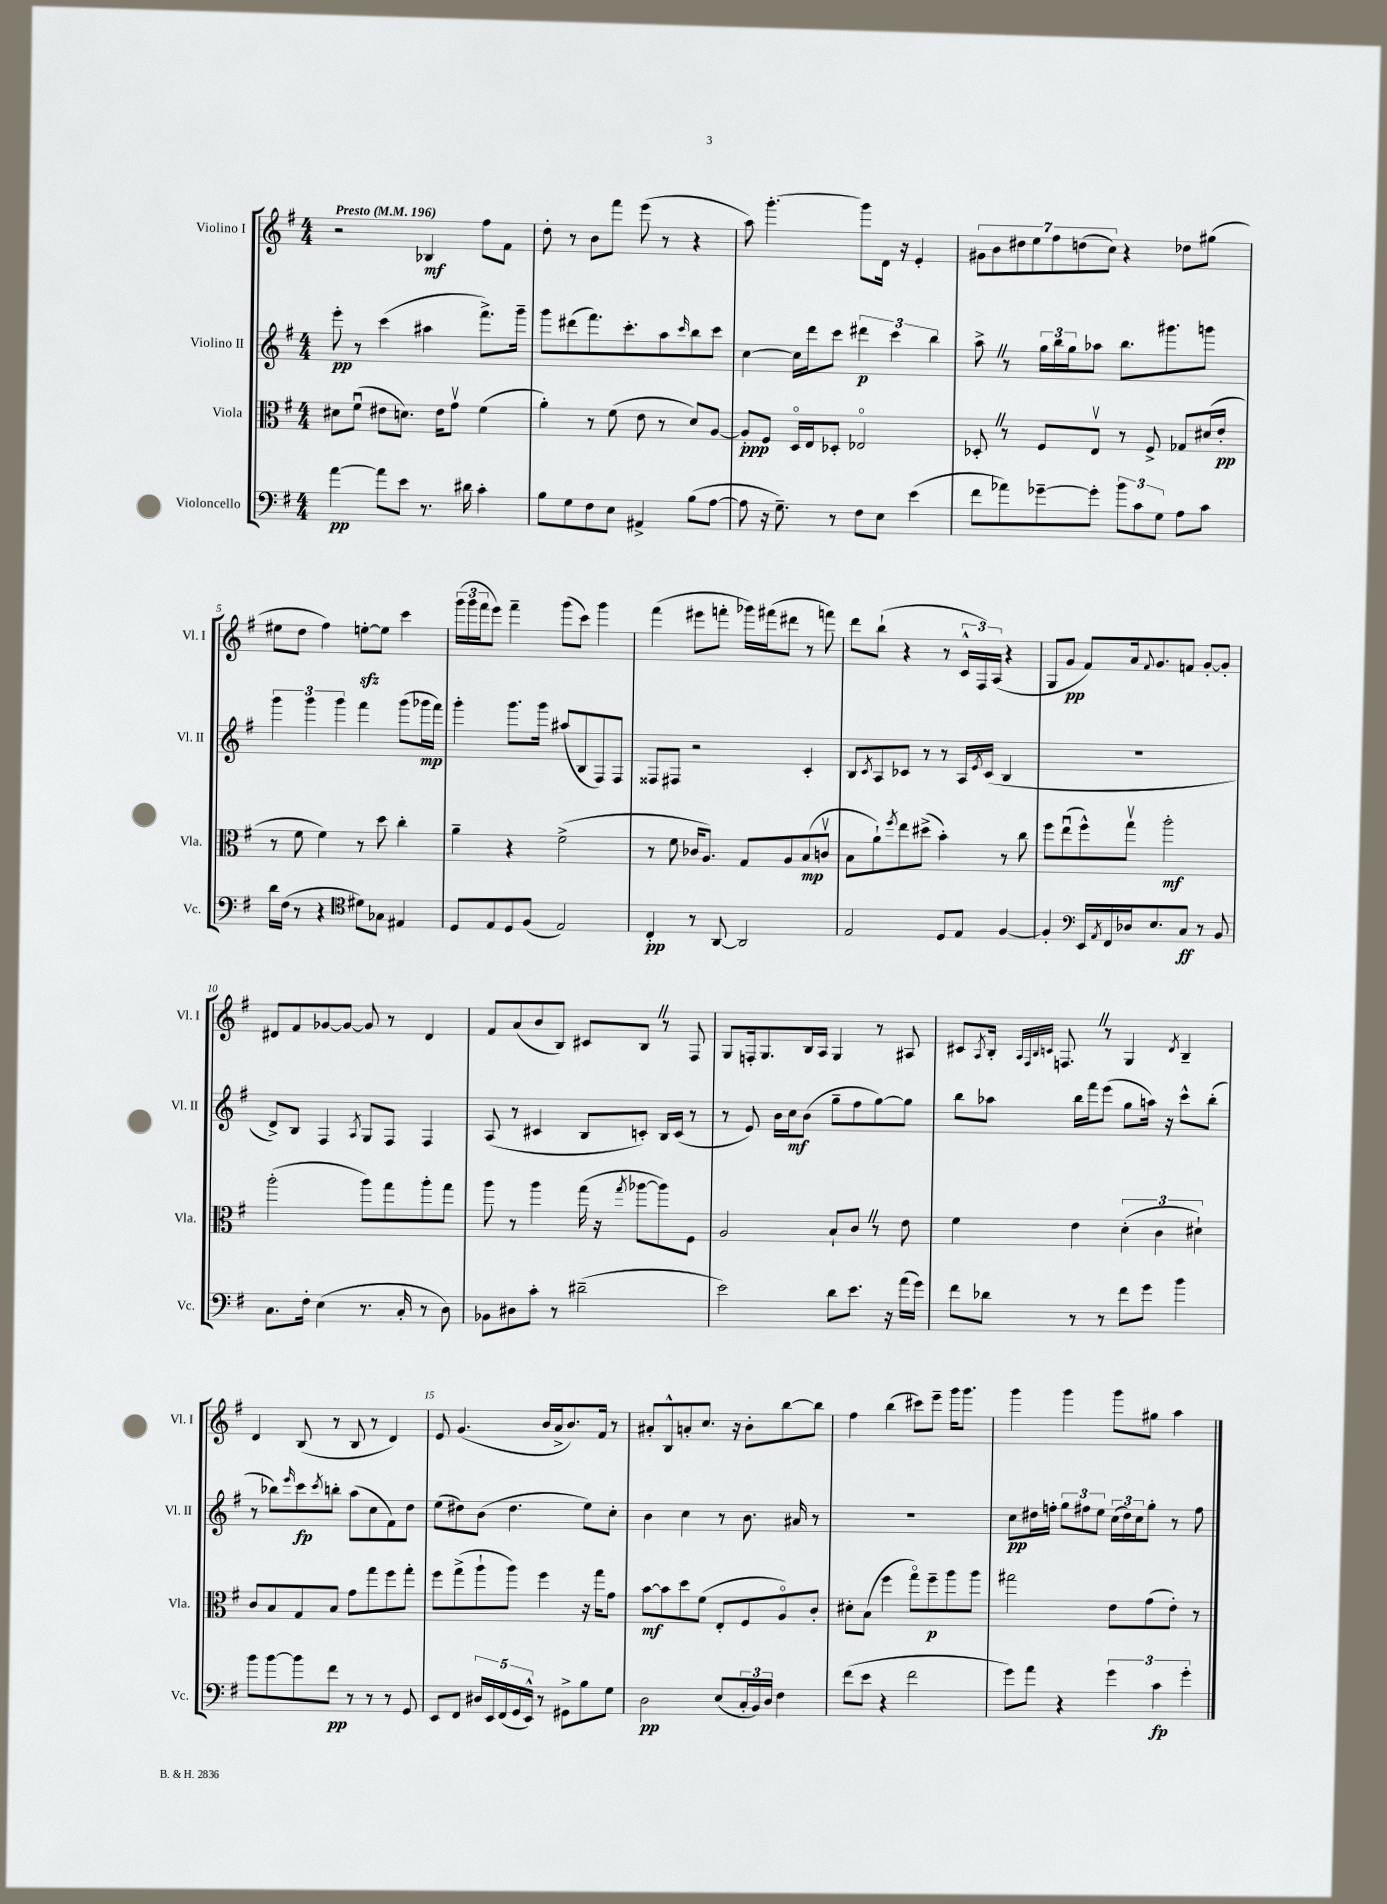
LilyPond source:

<<
\new StaffGroup <<
\new Staff = "s0" \with { instrumentName = "Violino I" shortInstrumentName = "Vl. I" } {
    \clef treble \key g \major \numericTimeSignature \time 4/4 \tempo "Presto" 4 = 196
    r2 bes4\mf fis''8 fis'8 |
    d''8-. r8 b'8 fis'''8 e'''8( r8 r4 |
    a''8) g'''4.~-. g'''8 d'16 r16 e'4-. |
    \tuplet 7/4 { gis'8 b'8 dis''8 e''8 fis''8 d''8( c''8) } r4 des''8 gis''8( |
    eis''8 d''8 fis''4) e''8~-.\sfz e''8 c'''4 |
    \tuplet 3/2 { g'''16( g'''16 fis'''16 } e'''8) fis'''4-- g'''8( c'''8) g'''4 |
    fis'''4( eis'''8 f'''8-. ges'''16) fis'''16( dis'''8 r8 f'''8) |
    d'''8 b''8-!( r4 r8 \tuplet 3/2 { c'16-^ fis16) a16( } r4 |
    g8 g'8\pp fis'8) a'16 \appoggiatura { fis'8 } g'8. f'8 g'8~-. g'8-. |
    dis'8 fis'8 ges'8~ ges'8~ ges'8 r8 dis'4 |
    fis'8 a'8( b'8 b8) cis'8 b8 \once \override BreathingSign.text = \markup { \musicglyph "scripts.caesura.straight" } \breathe r8 fis8 |
    g8 f16-. g8. b16 a16 g4 r8 ais8 |
    cis'8 \acciaccatura { a8 } b16-. \grace { a32 fis32 b32 c'32 } f8. \once \override BreathingSign.text = \markup { \musicglyph "scripts.caesura.straight" } \breathe r8 g4 \acciaccatura { d'8 } b4-- |
    d'4 b8( r8 b8 r8 d'4) |
    e'8 g'4.( b'16 a'16-> b'8.) fis'16 r8 |
    ais'8-. b8-^ a'8-. c''8. r16 b'8-. b''8~ b''8 |
    fis''4 b''4( cis'''8) e'''8-- g'''16 g'''8. |
    g'''4 g'''4 g'''8 gis''8 a''4 \bar "|." |
}
\new Staff = "s1" \with { instrumentName = "Violino II" shortInstrumentName = "Vl. II" } {
    \clef treble \key g \major \numericTimeSignature \time 4/4
    e'''8-.\pp r8 c'''4( ais''4 fis'''8.->) g'''16-- |
    g'''8 dis'''8( fis'''8.) c'''8.-. a''8 \grace { c'''16 } b''8 c'''8 |
    c''4~ c''16 d'''16 c'''8 \tuplet 3/2 { dis'''4\p c'''4 b''4 } |
    a''8-> \once \override BreathingSign.text = \markup { \musicglyph "scripts.caesura.straight" } \breathe r8 \tuplet 3/2 { g''16 b''16 g''16 } aes''8 b''8. gis'''8. g'''8 |
    \tuplet 3/2 { g'''4 g'''4 g'''4 } fis'''4 g'''8( ges'''16\mp fis'''16) |
    g'''4-. g'''8. g'''16 ais''8( b8 fis8) fis8 |
    fisis8 fis8 r2 c'4-. |
    b8 \acciaccatura { c'8 } a8 ces'8 r8 r8 a16 \acciaccatura { e'8 } ces'16( b4 |
    R1 |
    d'8->) b8 fis4 \acciaccatura { a8 } g8 fis8 fis4 |
    a8( r8 cis'4 b8 c'8-.) b16 c'16( r8 |
    r8 e'8) b'16 c''16\mf b'8( g''8-- fis''8 g''8~) g''8 |
    b''8 aes''8 b''16 fis'''16 e'''8( g''8 a''16) r16 c'''8-^ b''8-.( |
    r8 bes''8) \grace { e'''16 } c'''8\fp \acciaccatura { c'''8 } b''8-. a''8( c''8 fis'8) d''8 |
    e''8( dis''8) b'8( dis''4. e''8) c''8-. |
    b'4 c''4 r8 b'8. ais'16 r8 |
    R1 |
    c''8\pp dis''16 f''16-. \tuplet 3/2 { g''8 fis''8 e''8 } \tuplet 3/2 { c''16( dis''16) c''16 } g''8-. r8 fis''8 \bar "|." |
}
\new Staff = "s2" \with { instrumentName = "Viola" shortInstrumentName = "Vla." } {
    \clef alto \key g \major \numericTimeSignature \time 4/4
    dis'8 fis'8\downbow( eis'8 d'8.) eis'16 g'8\upbow fis'4( |
    a'4-.) r8 fis'8( e'8 r8 d'8) a8~ |
    a8-.\ppp fis8 d16\flageolet e16 des8-. ees2\flageolet |
    des8-. \once \override BreathingSign.text = \markup { \musicglyph "scripts.caesura.straight" } \breathe r8 fis8 e8\upbow r8 fis8-> ges8 dis'16( e'16-.\pp |
    r8 fis'8 fis'4) r8 d''8 c''4-. |
    a'4-- r4 fis'2->( |
    r8 fis'8 ces'16 a8.) g8 a8 b8\mp( c'8\upbow |
    b8 a'8-!) \acciaccatura { fis''8 } e''8 dis''8->( b'4-.) r8 c''8 |
    fis''8 e''8\downbow( fis''8-^) g''8\upbow a''2-.\mf |
    a''2-.( a''8) g''8 a''8-. g''8 |
    a''8 r8 a''4 g''16( r16 \acciaccatura { g''8 } aes''8~ aes''8) fis8 |
    a2 b8-! c'8 \once \override BreathingSign.text = \markup { \musicglyph "scripts.caesura.straight" } \breathe r8 e'8 |
    fis'4 e'4 \tuplet 3/2 { d'4-.( c'4 dis'4-!) } |
    c'8 b8 g8 b8 g'8 g''8 fis''8 g''8-. |
    fis''8 g''8->( a''8-! a''8) fis''4 r16 g''16 g'8 |
    b'8~\mf b'8 d''8 fis'8( e8-. fis8 a8\flageolet) c'8-. |
    dis'8-. b8( fis''4 g''8\flageolet) fis''8--\p a''8 a''8 |
    gis''2 e'8 g'8( e'8-.) r8 \bar "|." |
}
\new Staff = "s3" \with { instrumentName = "Violoncello" shortInstrumentName = "Vc." } {
    \clef bass \key g \major \numericTimeSignature \time 4/4
    a'4~\pp a'8 e'8 r8. dis'16 c'4-. |
    b8 g8 fis8 e8 ais,4-> b8( a8~ |
    a8 r16 g8.--) r8 fis8 e8 e'4( |
    fis'8 aes'8) ges'8~-- ges'8-. \tuplet 3/2 { b'8 c'8 g8 } a8 c'8 |
    d'16 fis16( r8 r4 \clef tenor dis'8) ges8 eis4 |
    d8 e8 d8 fis8( e2) |
    c4-.\pp r8 a,8~ a,2 |
    e2 d8 e8 fis4~ |
    fis4-. \clef bass e,16 \acciaccatura { a,8 } fis,16 des16 e8. c8\ff r8 b,8 |
    c8. fis16-. e4( r8. c16-. r8 d8) |
    bes,8 dis8 c'8-. r8 dis'2--( |
    e'2) d'8 e'8. r16 a'16( g'16) |
    fis'8 des'8 r8 r8 fis'8 g'8 b'4 |
    b'8 b'8~ b'8 fis'8\pp r8 r8 r8 g,8 |
    e,8 fis,8 \tuplet 5/4 { dis16 e,16 fis,16( g,16 e,16-^) } r8 gis,8-> b8 g8 |
    d2\pp e8( \tuplet 3/2 { c16-. b,16) d16 } fis4 |
    fis'8( e'8 r4 fis'2 |
    g'8) a'8 r4 \tuplet 3/2 { g'4 c'4\fp g'4-. } \bar "|." |
}
>>
>>
\layout { \context { \Score \override BarNumber.break-visibility = ##(#f #t #t) barNumberVisibility = #(every-nth-bar-number-visible 5) } }
